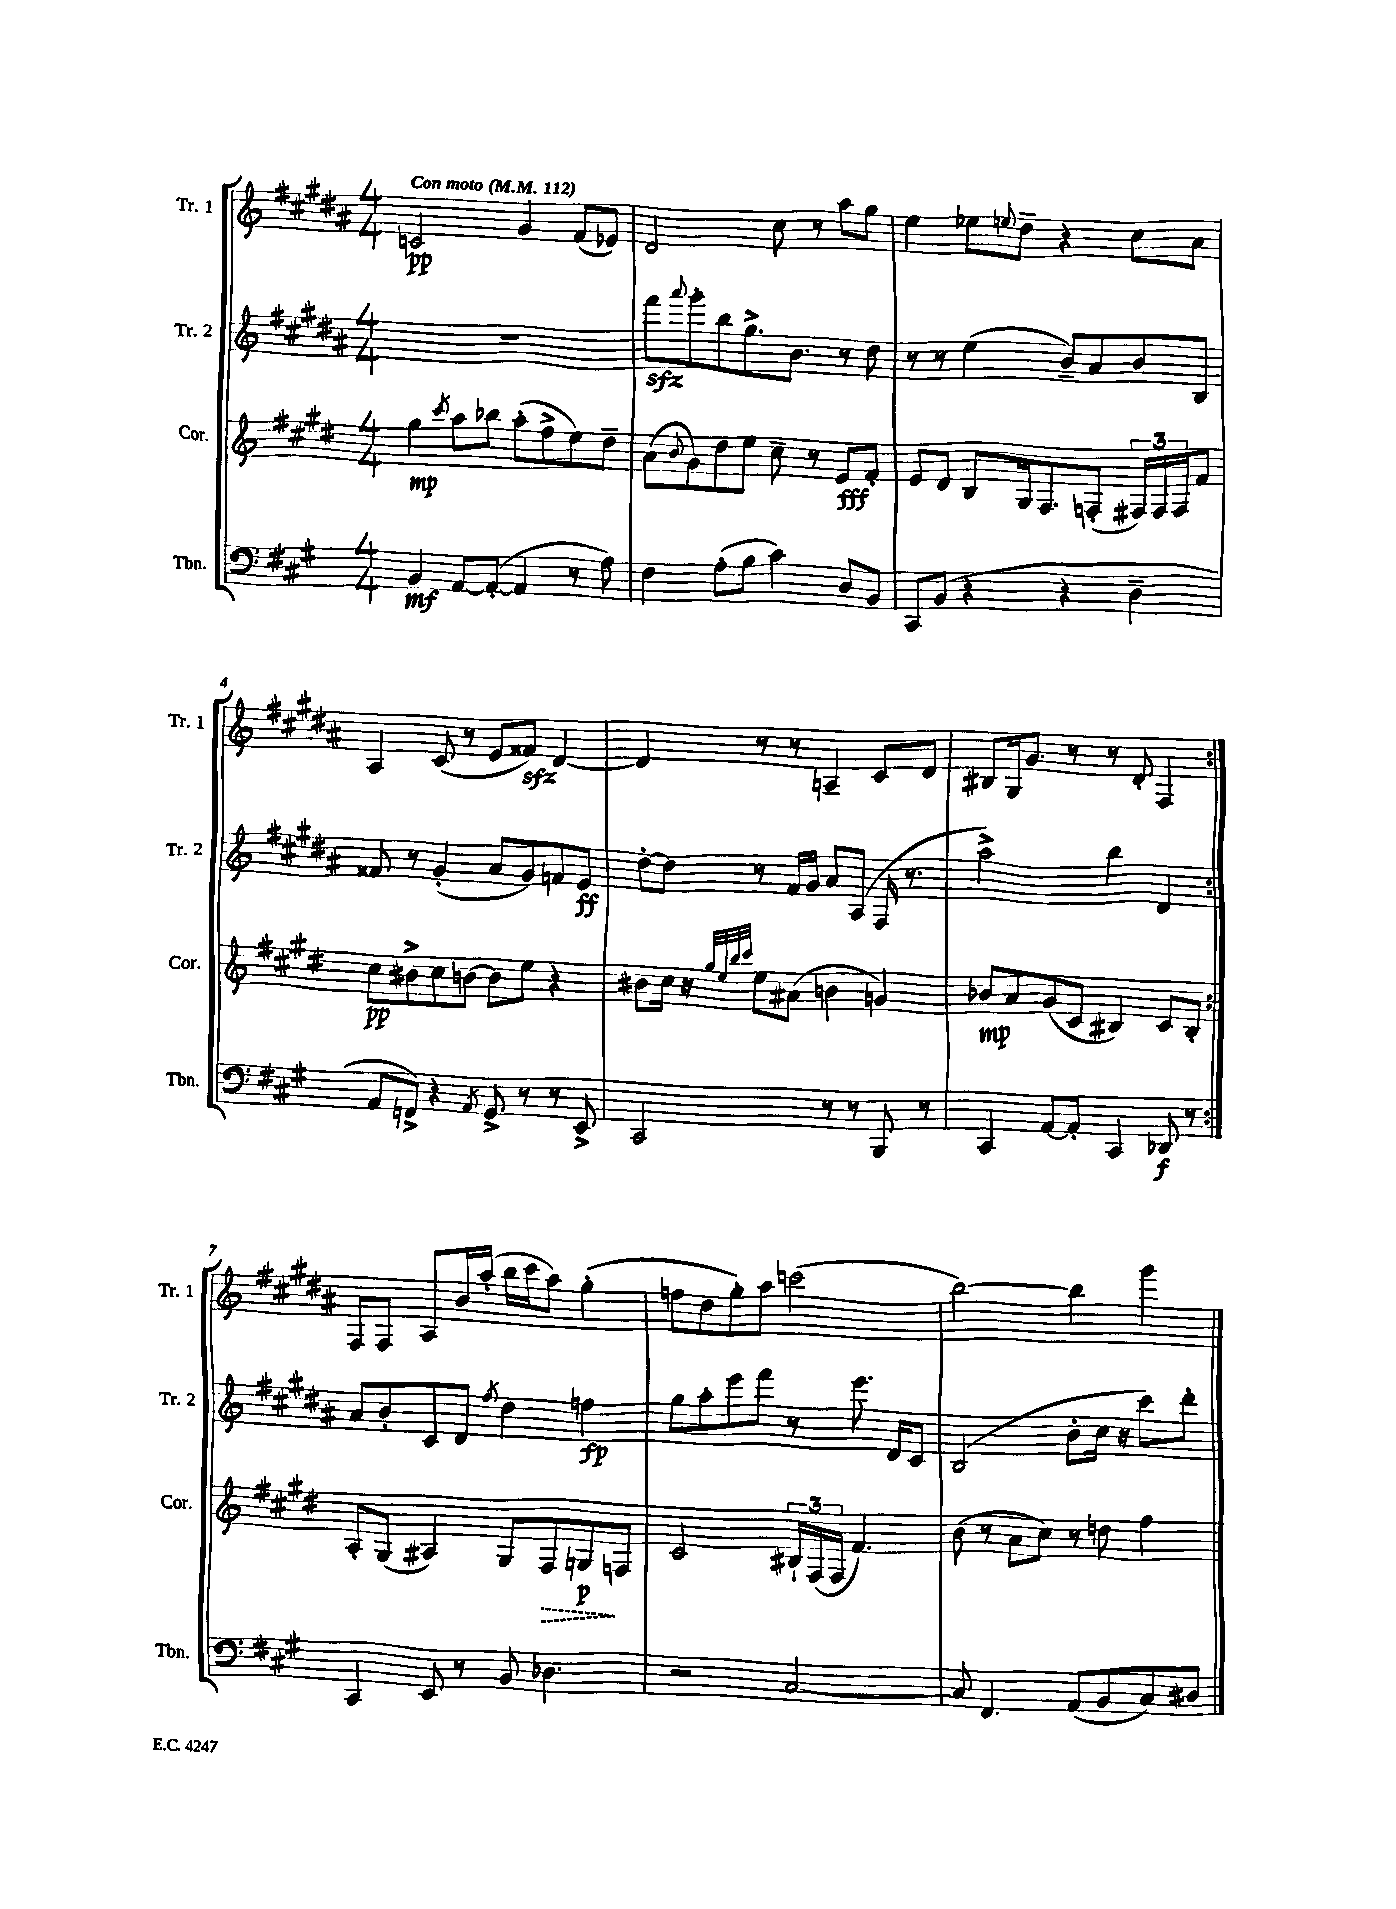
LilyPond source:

<<
\new StaffGroup <<
\new Staff = "s0" \with { instrumentName = "Tr. 1" shortInstrumentName = "Tr. 1" } {
    \clef treble \key b \major \numericTimeSignature \time 4/4 \tempo "Con moto" 4 = 112
    \repeat volta 2 { c'2\pp gis'4 fis'8( ees'8) |
    dis'2 cis''8 r8 ais''8 gis''8 |
    e''4 ees''8 \appoggiatura { e''8 } dis''8-- r4 cis''8 ais'8 |
    ais4 cis'8( r8 e'8 fisis'8\sfz) dis'4~ |
    dis'4 r8 r8 a4-- cis'8 dis'8 |
    bis8 gis16 gis'8. r8 r8 dis'8-. fis4 | }
    fis8 fis8 ais8 b'16 ais''16-.( b''16 cis'''16 ais''8) gis''4-.( |
    f''8 dis''8 gis''8-.) ais''8 c'''2( |
    b''2~) b''4 gis'''4 \bar "|." |
}
\new Staff = "s1" \with { instrumentName = "Tr. 2" shortInstrumentName = "Tr. 2" } {
    \clef treble \key b \major \numericTimeSignature \time 4/4
    \repeat volta 2 { R1 |
    fis'''8\sfz \appoggiatura { ais'''8 } gis'''8-. b''8 gis''8.-> b'8. r8 dis''8 |
    r8 r8 e''4( b'8--) ais'8 b'8 b8 |
    fisis'8 r8 gis'4-.( ais'8 gis'8) f'8 e'8\ff |
    dis''8~-. dis''8 r8 fis'16 gis'16 ais'8 ais8( fis16 r8. |
    ais''2->) b''4 dis'4 | }
    ais'8 b'8-. cis'8 dis'8 \acciaccatura { fis''8 } dis''4 f''4\fp |
    gis''8 ais''8-. e'''8 fis'''8 r8 e'''8. dis'16 cis'8 |
    b2( b'8-. cis''16 r16 cis'''8) dis'''8-. \bar "|." |
}
\new Staff = "s2" \with { instrumentName = "Cor." shortInstrumentName = "Cor." } {
    \clef treble \key e \major \numericTimeSignature \time 4/4
    \repeat volta 2 { gis''4\mp \acciaccatura { cis'''8 } a''8 bes''8 a''8-.( fis''8-> e''8) dis''8-- |
    a'8( \appoggiatura { b'8 } gis'8) dis''8 e''8 cis''8-- r8 e'8\fff fis'8-. |
    e'8 dis'8 b8 gis16 fis8. f8-.( \tuplet 3/2 { fis16) fis16 fis16 } fis'8 |
    cis''8\pp bis'8-> cis''8 b'8~ b'8 e''8 r4 |
    bis'8 cis''16 r16 \grace { gis''32 e''32 b''32 cis'''32 } e''8 ais'8( b'4 g'4) |
    bes'8\mp a'8 gis'8( cis'8 bis4) cis'8 bis8-. | }
    a8-. gis8( ais4) gis8 \once \override Hairpin.style = #'dashed-line fis8\> g8\p\! f8 |
    cis'2 \tuplet 3/2 { bis16-! fis16( fis16 } fis'4.) |
    b'8( r8 a'8 cis''8) r8 d''8 fis''4 \bar "|." |
}
\new Staff = "s3" \with { instrumentName = "Tbn." shortInstrumentName = "Tbn." } {
    \clef bass \key a \major \numericTimeSignature \time 4/4
    \repeat volta 2 { b,4\mf a,8~ a,8~-.( a,4 r8 a8) |
    fis4 a8-.( b8 cis'4) d8 b,8 |
    cis,8 b,8( r4 r4 d4-- |
    a,8 f,8->) r4 \acciaccatura { a,8 } gis,8-> r8 r8 e,8-> |
    cis,2 r8 r8 b,,8 r8 |
    cis,4 a,8~ a,8-. cis,4 des,8\f r8 | }
    cis,4 e,8 r8 b,8 des4. |
    r2 cis2~ |
    cis8 fis,4. a,8( b,8 cis8) dis8 \bar "|." |
}
>>
>>
